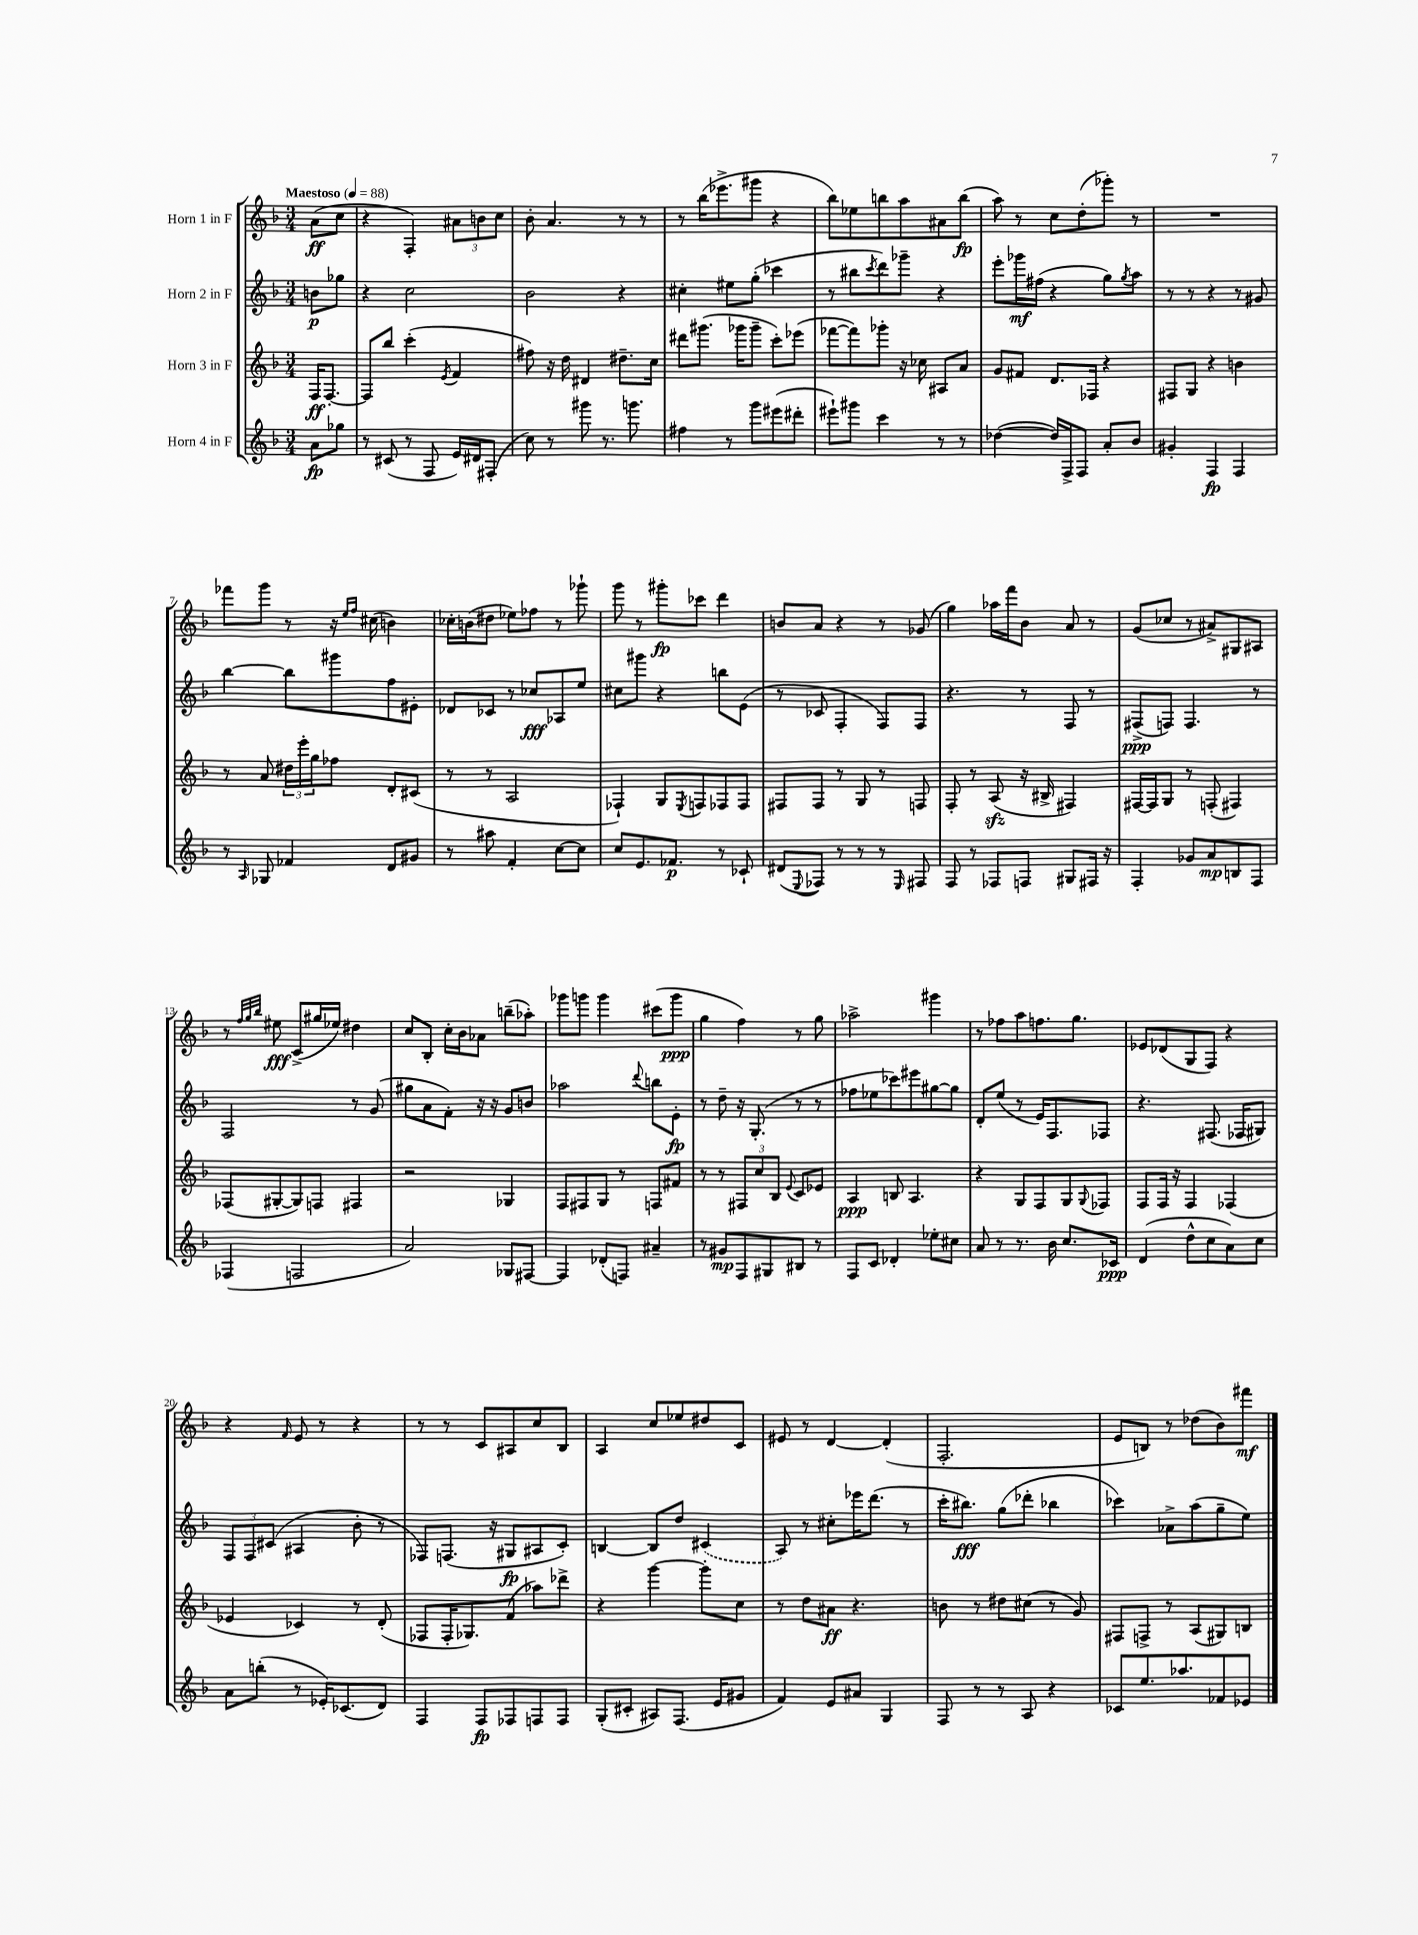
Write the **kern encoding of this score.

**kern	**dynam	**kern	**dynam	**kern	**dynam	**kern	**dynam
*part4	*part4	*part3	*part3	*part2	*part2	*part1	*part1
*staff4	*staff4	*staff3	*staff3	*staff2	*staff2	*staff1	*staff1
*I"Horn 4 in F	*	*I"Horn 3 in F	*	*I"Horn 2 in F	*	*I"Horn 1 in F	*
*clefG2	*	*clefG2	*	*clefG2	*	*clefG2	*
*k[b-]	*	*k[b-]	*	*k[b-]	*	*k[b-]	*
*M3/4	*	*M3/4	*	*M3/4	*	*M3/4	*
*MM88	*	*MM88	*	*MM88	*	*MM88	*
=	=	=	=	=	=	=	=
!	!	!	!	!	!	!LO:TX:a:B:t=Maestoso	!
8a\L	fp	16F/KL	ff	8bn\L	p	(8a\L	ff
.	.	[8.F'/J	.	.	.	.	.
8gg-X\J	.	.	.	8gg-X\J	.	8cc\J	.
=1	=1	=1	=1	=1	=1	=1	=1
8r	.	8F/L]	.	4r	.	4r	.
(8c#X/	.	8bb-/J	.	.	.	.	.
8r	.	(4ccc'\	.	2cc\	.	4F'/)	.
8F/	.	.	.	.	.	.	.
.	.	8qe/	.	.	.	.	.
16e/LL)	.	4f/	.	.	.	12a#X\L	.
16d#X/J	.	.	.	.	.	.	.
.	.	.	.	.	.	12bn\	.
(8F#X'/J	.	.	.	.	.	.	.
.	.	.	.	.	.	12cc\J	.
=2	=2	=2	=2	=2	=2	=2	=2
8cc\)	.	8ff#X\)	.	2b-\	.	8b-'\	.
8r	.	16r	.	.	.	4.a/	.
.	.	16dd\	.	.	.	.	.
8ggg#X\	.	4d#X/	.	.	.	.	.
8.r	.	.	.	.	.	.	.
.	.	8.dd#X~\L	.	4r	.	8r	.
8.gggn\	.	.	.	.	.	.	.
.	.	.	.	.	.	8r	.
.	.	16cc\Jk	.	.	.	.	.
=3	=3	=3	=3	=3	=3	=3	=3
4ff#X\	.	8ddd#X\L	.	4cc#X'\	.	8r	.
.	.	(8.ggg#X\J	.	.	.	(16bb-\KL	.
.	.	.	.	.	.	8.eee-X^\	.
8r	.	.	.	8ee#X\L	.	.	.
.	.	16ggg-X\KL	.	.	.	.	.
8ggg\L	.	8ggg-~\J	.	(8gg'\J	.	8ggg#X\J	.
(8eee#X\	.	8ccc'\L)	.	4ccc-X\	.	4r	.
8ddd#X'\J	.	(8eee-X\J	.	.	.	.	.
=4	=4	=4	=4	=4	=4	=4	=4
8eee#X`\L)	.	[8fff-X\L	.	8r	.	8bb-\L)	.
8ggg#X\J	.	8fff-\])	.	8bb#X\L	.	8ee-X\	.
.	.	.	.	8qccc/	.	.	.
4ccc\	.	8ggg-X'\J	.	8ddd\)	.	8bbn\	.
.	.	16r	.	8ggg-X~\J	.	8aa\	.
.	.	16cc-X\	.	.	.	.	.
8r	.	8A#X/L	.	4r	.	8a#X\	.
8r	.	8a/J	.	.	.	(8bb\J	fp
=5	=5	=5	=5	=5	=5	=5	=5
([4dd-X\	.	8g/L	.	8eee'\L	.	8aa\)	.
.	.	8f#X/J	.	16ggg-X\L	mf	8r	.
.	.	.	.	(16ff#X\JJ	.	.	.
16dd-/LL])	.	8.d/L	.	4r	.	8cc\L	.
16F^/J	.	.	.	.	.	.	.
8F/J	.	.	.	.	.	(8dd'\	.
.	.	16F-X/Jk	.	.	.	.	.
8a'/L	.	4r	.	8gg\L)	.	8ggg-X'\J)	.
.	.	.	.	8qgg/	.	.	.
8b-/J	.	.	.	8aa\J	.	8r	.
=6	=6	=6	=6	=6	=6	=6	=6
4g#X'/	.	8F#X/L	.	8r	.	2.r	.
.	.	8G/J	.	8r	.	.	.
4F/	fp	4r	.	4r	.	.	.
4F/	.	4bn\	.	8r	.	.	.
.	.	.	.	8g#X/	.	.	.
!!LO:LB:g=z
=7	=7	=7	=7	=7	=7	=7	=7
8r	.	8r	.	[4bb-\	.	8fff-X\L	.
16qqA/	.	.	.	.	.	.	.
8G-X/	.	8a/	.	.	.	8ggg\J	.
4f-X/	.	24dd#X\LL	.	8bb-\L]	.	8r	.
.	.	24eee'\	.	.	.	.	.
.	.	24gg\J	.	.	.	.	.
.	.	8ff-X\J	.	8ggg#X\	.	16r	.
.	.	.	.	.	.	16qqee/LL	.
.	.	.	.	.	.	16qqff/JJ	.
.	.	.	.	.	.	(16cc#X\	.
8d/L	.	8d'/L	.	8ff\	.	4bn\)	.
8g#X/J	.	(8c#X/J	.	8e#X'\J	.	.	.
=8	=8	=8	=8	=8	=8	=8	=8
8r	.	8r	.	8d-X/L	.	16cc-X'\LL	.
.	.	.	.	.	.	(16bn\J	.
8aa#X\	.	8r	.	8c-X/J	.	8dd#X\J	.
4f'/	.	2A/	.	8r	.	8ee-X\L)	.
.	.	.	.	8cc-X/L	fff	8ff-X\J	.
[8cc\L	.	.	.	8A-X/	.	8r	.
8cc\J]	.	.	.	8ee/J	.	8ggg-X`\	.
=9	=9	=9	=9	=9	=9	=9	=9
8cc/L	.	4F-X`/)	.	8cc#X\L	.	8ggg\	.
8.e/	.	.	.	8ggg#X\J	.	8r	.
.	.	8G/L	.	4r	.	8ggg#X'\L	fp
8.f-X/J	p	.	.	.	.	.	.
.	.	8qE/	.	.	.	.	.
.	.	8Fn/	.	.	.	8ccc-X\J	.
8r	.	8F-X/	.	8bbn\L	.	4ddd\	.
8c-X`/	.	8F-/J	.	(8e\J	.	.	.
=10	=10	=10	=10	=10	=10	=10	=10
(8d#X/L	.	8F#X/L	.	8r	.	8bn/L	.
8qqE/	.	.	.	.	.	.	.
8F-X/J)	.	8F#/J	.	8c-X/	.	8a/J	.
8r	.	8r	.	4F'/	.	4r	.
8r	.	8G/	.	.	.	.	.
8r	.	8r	.	8F/L)	.	8r	.
16qqE/	.	.	.	.	.	.	.
8F#X/	.	8Fn/	.	8F/J	.	(8g-X/	.
=11	=11	=11	=11	=11	=11	=11	=11
8F/	.	8F'/	.	4.r	.	4gg\)	.
8r	.	8r	.	.	.	.	.
8F-X/L	.	(8Azz/	.	.	.	16aa-X\LL	.
.	.	.	.	.	.	16fff\J	.
8Fn/J	.	16r	.	8r	.	8b-\J	.
.	.	16B#X^/	.	.	.	.	.
8G#X/L	.	4F#X/)	.	8F/	.	8a/	.
16F#X/Jk	.	.	.	8r	.	8r	.
16r	.	.	.	.	.	.	.
=12	=12	=12	=12	=12	=12	=12	=12
4F'/	.	[16F#X/LL	.	(8F#X^/L	ppp	(8g/L	.
.	.	16F#/J]	.	.	.	.	.
.	.	8G/J	.	8Fn/J)	.	8cc-X/J	.
8g-X/L	.	8r	.	4.F/	.	8r	.
8a/	mp	(8Fn'/	.	.	.	8a#X^/L)	.
8Bn/	.	4F#X/)	.	.	.	8G#X/	.
8F/J	.	.	.	8r	.	8A#X/J	.
!!LO:LB:g=z
=13	=13	=13	=13	=13	=13	=13	=13
(4F-X/	.	(8F-X/L	.	2F/	.	8r	.
.	.	.	.	.	.	32qqff/LLL	.
.	.	.	.	.	.	32qqgg/	.
.	.	.	.	.	.	32qqbb-/JJJ	.
.	.	[8G#X'/	.	.	.	8ee#X\	fff
2Fn/	.	8G#/])	.	.	.	(8c^/L	.
.	.	8Fn/J	.	.	.	16gg#X/L	.
.	.	.	.	.	.	16ee-X/JJ)	.
.	.	4F#X/	.	8r	.	4dd#X\	.
.	.	.	.	(8g/	.	.	.
=14	=14	=14	=14	=14	=14	=14	=14
2a/)	.	2r	.	8gg#X\L	.	8cc/L	.
.	.	.	.	8a\	.	8B-'/J	.
.	.	.	.	8f'\J)	.	16cc'\LL	.
.	.	.	.	.	.	16b-\J	.
.	.	.	.	16r	.	8a-X\J	.
.	.	.	.	16r	.	.	.
8G-X/L	.	4G-X/	.	8g/L	.	(8bbn~\L	.
[8F#X/J	.	.	.	8bn/J	.	8aa-X'\J)	.
=15	=15	=15	=15	=15	=15	=15	=15
4F#/]	.	8F/L	.	2aa-X\	.	8ggg-X\L	.
.	.	8F#X/	.	.	.	8gggn\J	.
(8d-X'/L	.	8G/J	.	.	.	4ggg\	.
8Fn/J)	.	8r	.	.	.	.	.
.	.	.	.	8qqddd/	.	.	.
4a#X~/	.	8Fn/L	.	8bbn\L	.	(8ccc#X\L	.
.	.	8f#X/J	.	8e'\J	fp	8ggg\J	ppp
=16	=16	=16	=16	=16	=16	=16	=16
8r	.	8r	.	8r	.	4gg\	.
8g#X/L	mp	8r	.	8dd~\	.	.	.
8F/	.	12F#X/L	.	16r	.	4ff\)	.
.	.	.	.	(8.G'/	.	.	.
.	.	12cc/	.	.	.	.	.
8G#X/	.	.	.	.	.	.	.
.	.	12B-/J	.	.	.	.	.
.	.	8qqe/	.	.	.	.	.
8B#X/J	.	8c/L	.	8r	.	8r	.
8r	.	8e-X/J	.	8r	.	8gg\	.
=17	=17	=17	=17	=17	=17	=17	=17
8F/L	.	4A/	ppp	8ff-X\L	.	2aa-X^\	.
8c/J	.	.	.	8ee-X\	.	.	.
4d-X'/	.	8Bn/	.	8ccc-X\)	.	.	.
.	.	4.A/	.	8eee#X\	.	.	.
8ee-X'\L	.	.	.	[8gg#X\	.	4ggg#X\	.
8cc#X\J	.	.	.	8gg#\J]	.	.	.
=18	=18	=18	=18	=18	=18	=18	=18
8a/	.	4r	.	8d'/L	.	8r	.
8r	.	.	.	(8ee/J	.	8ff-X\L	.
8.r	.	8G/L	.	8r	.	8aa\	.
.	.	8F/	.	16e/KL)	.	8.ffn\	.
16b-\	.	.	.	8.F/	.	.	.
8.cc/L	.	8G/	.	.	.	.	.
.	.	.	.	.	.	8.gg\J	.
.	.	8qqG/	.	.	.	.	.
.	.	8F-X/J	.	8F-X/J	.	.	.
16c-X/Jk	ppp	.	.	.	.	.	.
=19	=19	=19	=19	=19	=19	=19	=19
(4d/	.	8F/L	.	4.r	.	8e-X/L	.
.	.	16F/Jk	.	.	.	(8d-X/	.
.	.	16r	.	.	.	.	.
8dd^^\L	.	4F/	.	.	.	8G/	.
8cc\	.	.	.	(8.F#X/	.	8F/J)	.
8a\)	.	(4F-X/	.	.	.	4r	.
.	.	.	.	16F-X/KL	.	.	.
8cc\J	.	.	.	8G#X/J)	.	.	.
!!LO:LB:g=z
=20	=20	=20	=20	=20	=20	=20	=20
8a\L	.	4e-X/	.	12F/L	.	4r	.
.	.	.	.	12F/	.	.	.
(8bbn'\J	.	.	.	.	.	.	.
.	.	.	.	(12c#X/J	.	.	.
.	.	.	.	.	.	16qqf/	.
8r	.	4c-X/)	.	4A#X/	.	8e/	.
16e-X'/KL)	.	.	.	.	.	8r	.
(8.c-X/	.	.	.	.	.	.	.
.	.	8r	.	8b-'\	.	4r	.
8d/J)	.	(8d'/	.	8r	.	.	.
=21	=21	=21	=21	=21	=21	=21	=21
4F/	.	8F-X/L	.	8F-X/L)	.	8r	.
.	.	16F-'/K	.	(8.Fn/J	.	8r	.
.	.	8.G-X/)	.	.	.	.	.
8F/L	fp	.	.	.	.	8c/L	.
.	.	.	.	16r	.	.	.
8F-X/	.	(8f/J	.	8G#X/L	fp	8A#X/	.
8Fn/	.	8aa-X\L)	.	8A#X/	.	8cc/	.
8F/J	.	8ddd-X^\J	.	8c'/J)	.	8B-/J	.
=22	=22	=22	=22	=22	=22	=22	=22
(8G'/L	.	4r	.	[4Bn/	.	4A/	.
8c#X'/J	.	.	.	.	.	.	.
8A#X/L)	.	[4ggg\	.	8B/L]	.	8cc/L	.
(8.F/J	.	.	.	8dd/J	.	8ee-X/	.
.	.	8ggg'\L]	.	(4c#X/	.	8dd#X/	.
16e/KL	.	.	.	.	.	.	.
8g#X/J	.	8cc\J	.	.	.	8c/J	.
=23	=23	=23	=23	=23	=23	=23	=23
4f/)	.	8r	.	8A/)	.	8e#X/	.
.	.	8dd\L	.	8r	.	8r	.
8e/L	.	8a#X\J	ff	8cc#X'\L	.	[4d/	.
8a#X/J	.	4.r	.	16eee-X\K	.	.	.
.	.	.	.	(8.ddd\J	.	.	.
4G/	.	.	.	.	.	(4d'/]	.
.	.	.	.	8r	.	.	.
=24	=24	=24	=24	=24	=24	=24	=24
8F/	.	8bn\	.	16ccc'\KL	.	2.F'/	.
.	.	.	.	8.bb#X\J)	fff	.	.
8r	.	8r	.	.	.	.	.
8r	.	8dd#X\L	.	(8gg\L	.	.	.
8A/	.	(8cc#X\J	.	8ddd-X'\J	.	.	.
4r	.	8r	.	4bb-X\	.	.	.
.	.	8g/)	.	.	.	.	.
=25	=25	=25	=25	=25	=25	=25	=25
8c-X/L	.	8F#X/L	.	4ccc-X\)	.	8e/L	.
8.ee/	.	8Fn^/J	.	.	.	8Bn/J)	.
.	.	8r	.	8a-X^\L	.	8r	.
8.aa-X/	.	.	.	.	.	.	.
.	.	(8A/L	.	(8aa\	.	(8dd-X\L	.
8f-X/	.	8G#X/)	.	8gg~\	.	8b-\)	.
8e-X/J	.	8Bn/J	.	8ee\J)	.	8fff#X\J	mf
==	==	==	==	==	==	==	==
*-	*-	*-	*-	*-	*-	*-	*-
